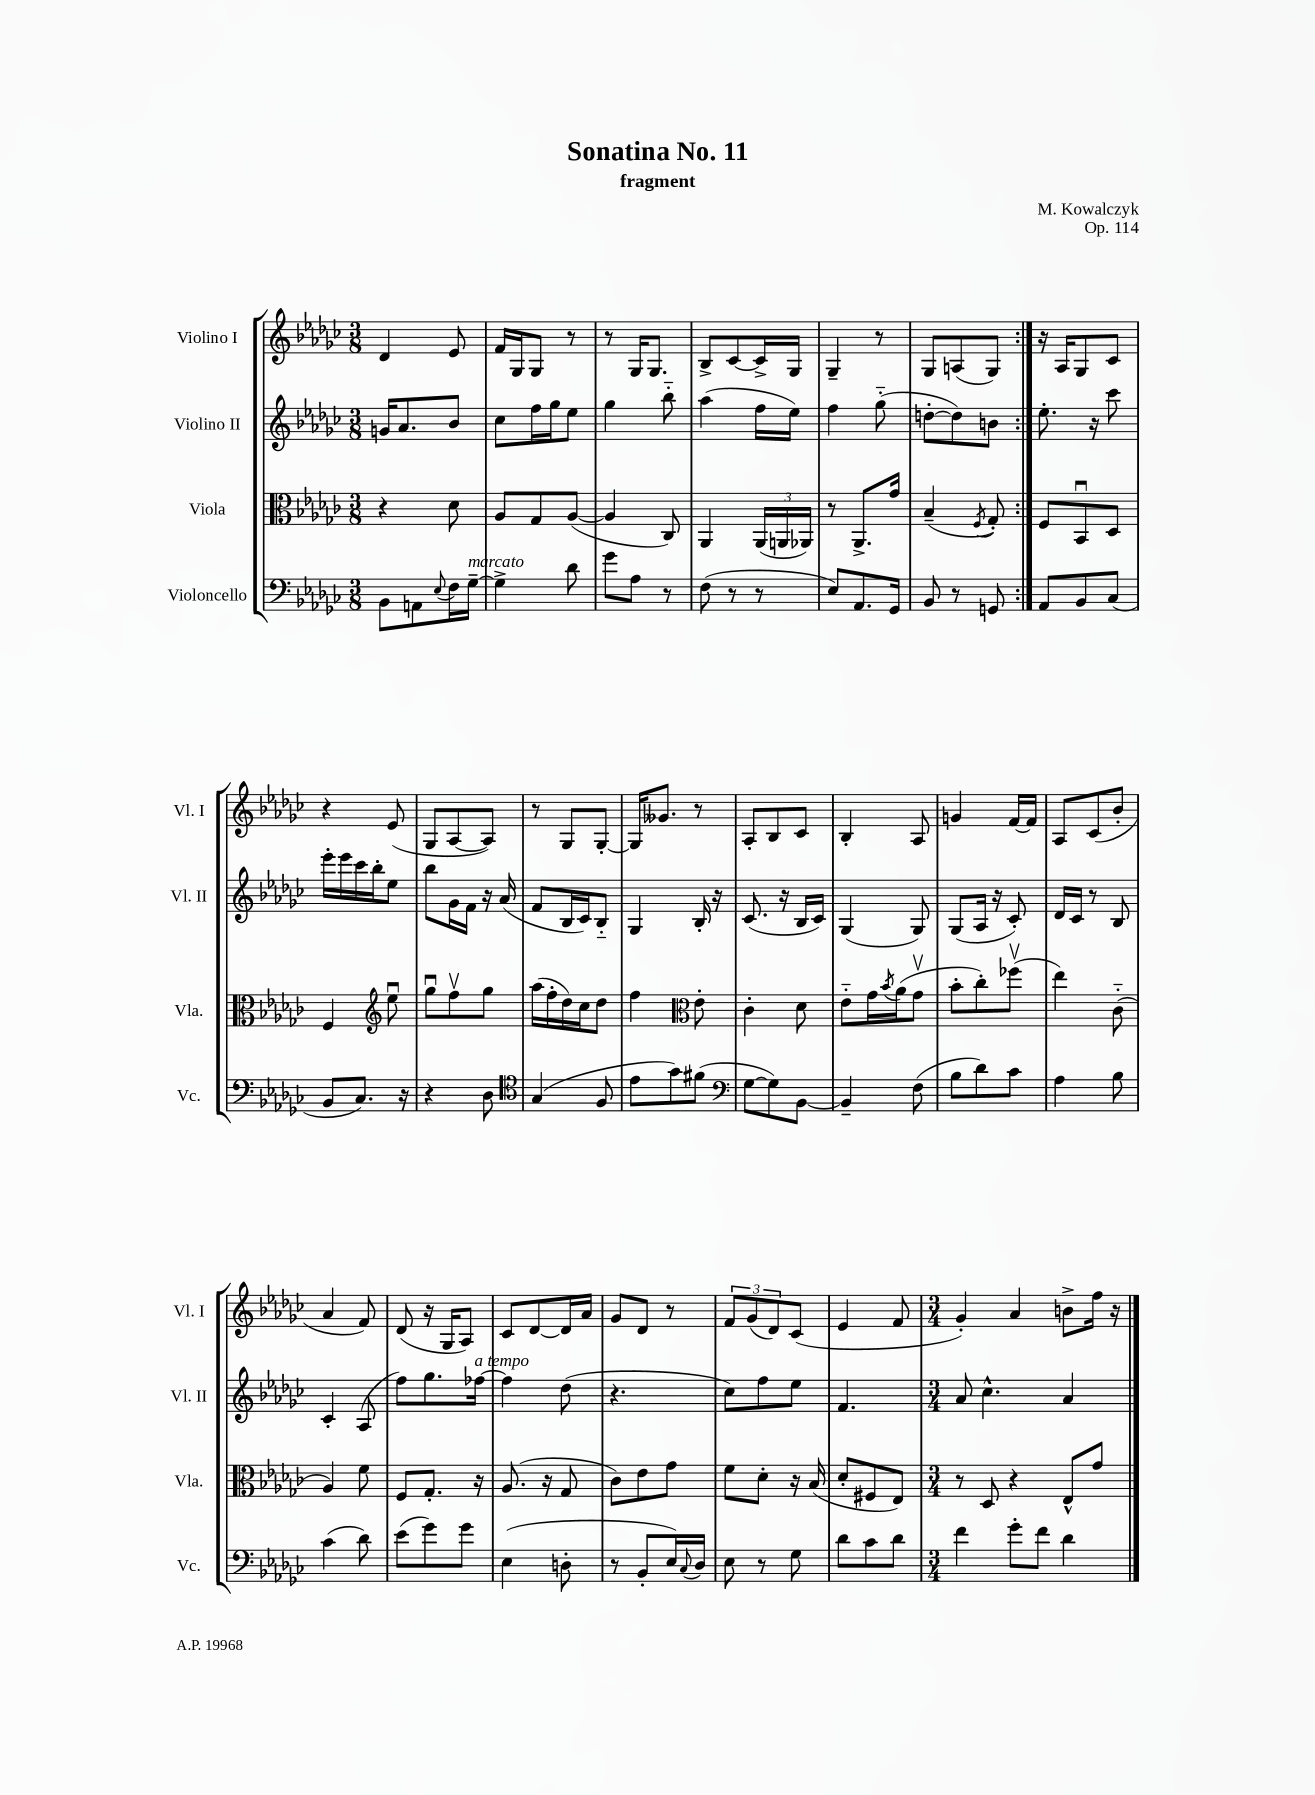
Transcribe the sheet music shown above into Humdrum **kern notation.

**kern	**kern	**kern	**kern
*part4	*part3	*part2	*part1
*staff4	*staff3	*staff2	*staff1
*I"Violoncello	*I"Viola	*I"Violino II	*I"Violino I
*I'Vc.	*I'Vla.	*I'Vl. II	*I'Vl. I
*clefF4	*clefC3	*clefG2	*clefG2
*k[b-e-a-d-g-c-]	*k[b-e-a-d-g-c-]	*k[b-e-a-d-g-c-]	*k[b-e-a-d-g-c-]
*M3/8	*M3/8	*M3/8	*M3/8
=1	=1	=1	=1
8BB-\L	4r	16gn/KL	4d-/
.	.	8.a-/	.
8AAn\	.	.	.
8qqE-/	.	.	.
16F\L	8d-\	8b-/J	8e-/
!LO:TX:a:i:t=marcato	!	!	!
[16G-~\JJ	.	.	.
=2	=2	=2	=2
4G-^\]	8A-/L	8cc-\L	16f/LL
.	.	.	16G-/J
.	8G-/	16ff\L	8G-/J
.	.	16gg-\J	.
8d-\	([8A-/J	8ee-\J	8r
=3	=3	=3	=3
8g-\L	4A-/]	4gg-\	8r
8A-\J	.	.	16G-/KL
.	.	.	8.G-/J
8r	8C-/)	8bb-\	.
=4	=4	=4	=4
(8F\	4AA-/	(4aa-\	8B-^/L
8r	.	.	[8c-/
8r	(24AA-/LL	16ff\LL	16c-^/L]
.	24AAn/	.	.
.	.	16ee-\JJ)	16G-/JJ
.	24AA-X/JJ)	.	.
=5	=5	=5	=5
8E-/L)	8r	4ff\	4G-~/
8.AA-/	8.AA-^/L	.	.
.	.	(8gg-\	8r
16GG-/Jk	16g-/Jk	.	.
=6	=6	=6	=6
8BB-/	(4B-~/	[8ddn'\L	8G-/L
8r	.	8dd\])	(8An/
.	8qF/	.	.
8GGn/	8G-'/)	8bn\J	8G-/J)
=7:|!	=7:|!	=7:|!	=7:|!
8AA-/L	8F/L	8.ee-'\	16r
.	.	.	16A-/KL
8BB-/	8BB-u/	.	8G-/
.	.	16r	.
(8C-/J	8D-/J	8ccc-\	8c-/J
!!LO:LB:g=z
=8	=8	=8	=8
8BB-/L	4F/	16eee-'\LL	4r
.	.	16eee-\	.
8.C-/J)	.	16ccc-\	.
.	.	16bb-'\J	.
*	*clefG2	*	*
.	8ee-u\	8ee-\J	(8e-/
16r	.	.	.
=9	=9	=9	=9
4r	8gg-u\L	8bb-\L	8G-/L
.	8ffv\	16g-\L	[8A-/
.	.	16f\JJ	.
8D-\	8gg-\J	16r	8A-/J])
.	.	(16a-/	.
=10	=10	=10	=10
*clefC4	*	*	*
(4G-/	(16aa-\LL	8f/L	8r
.	16ff'\	.	.
.	16dd-\)	16B-/L	8G-/L
.	16cc-\J	16c-/J)	.
8F/	8dd-\J	8B-/J	[8G-'/J
=11	=11	=11	=11
8e-\L	4ff\	4G-/	16G-/KL]
.	.	.	8.g--X/J
8g-\)	.	.	.
*	*clefC3	*	*
(8f#X\J	8e-'\	16B-'/	8r
.	.	16r	.
=12	=12	=12	=12
*clefF4	*	*	*
[8G-\L	4c-'\	(8.c-/	8A-'/L
8G-\])	.	.	8B-/
.	.	16r	.
[8BB-\J	8d-\	16B-/LL	8c-/J
.	.	16c-/JJ)	.
=13	=13	=13	=13
4BB-~/]	8e-\L	(4G-/	4B-'/
.	16g-\L	.	.
.	8qb-/	.	.
.	(16a-\J	.	.
(8F\	8g-v\J	8G-/)	8A-/
=14	=14	=14	=14
8B-\L	8b-'\L	(8G-/L	4gn/
8d-\)	8cc-'\)	16A-/Jk	.
.	.	16r	.
8c-\J	(8ff-Xv\J	8c-'/)	[16f/LL
.	.	.	16f/JJ]
=15	=15	=15	=15
4A-\	4ee-\)	16d-/LL	8A-/L
.	.	16c-/JJ	.
.	.	8r	(8c-/
8B-\	(8c-\	8B-/	8b-'/J
!!LO:LB:g=z
=16	=16	=16	=16
(4c-\	4A-/)	4c-'/	4a-/
8d-\)	8f\	(8A-/	8f/)
=17	=17	=17	=17
(8e-\L	8F/L	8ff\L)	(8d-/
8g-\)	8.G-'/J	8.gg-\	16r
.	.	.	16G-/KL
8g-\J	.	.	8A-/J)
!	!	!LO:TX:a:i:t=a tempo	!
.	16r	[16ff-X\Jk	.
=18	=18	=18	=18
(4E-\	(8.A-/	4ff-\]	8c-/L
.	.	.	[8d-/
.	16r	.	.
8Dn'\	8G-/	(8dd-\	16d-/L]
.	.	.	16a-/JJ
=19	=19	=19	=19
8r	8c-\L)	4.r	8g-/L
8BB-'/L	8e-\	.	8d-/J
16E-/L)	8g-\J	.	8r
8qqC-/	.	.	.
16D-/JJ	.	.	.
=20	=20	=20	=20
8E-\	8f\L	8cc-\L)	12f/L
.	.	.	(12g-/
8r	8d-'\J	8ff\	.
.	.	.	12d-/)
8G-\	16r	8ee-\J	(8c-/J
.	(16B-/	.	.
=21	=21	=21	=21
8d-\L	8d-'/L	4.f/	4e-/
8c-\	8F#X/	.	.
8d-\J	8E-/J)	.	8f/
=22	=22	=22	=22
*M3/4	*M3/4	*M3/4	*M3/4
4f\	8r	8a-/	4g-'/)
.	8D-/	4.cc-^^\	.
8g-'\L	4r	.	4a-/
8f\J	.	.	.
4d-\	8E-^^/L	4a-/	8bn^\L
.	8g-/J	.	16ff\Jk
.	.	.	16r
==	==	==	==
*-	*-	*-	*-
